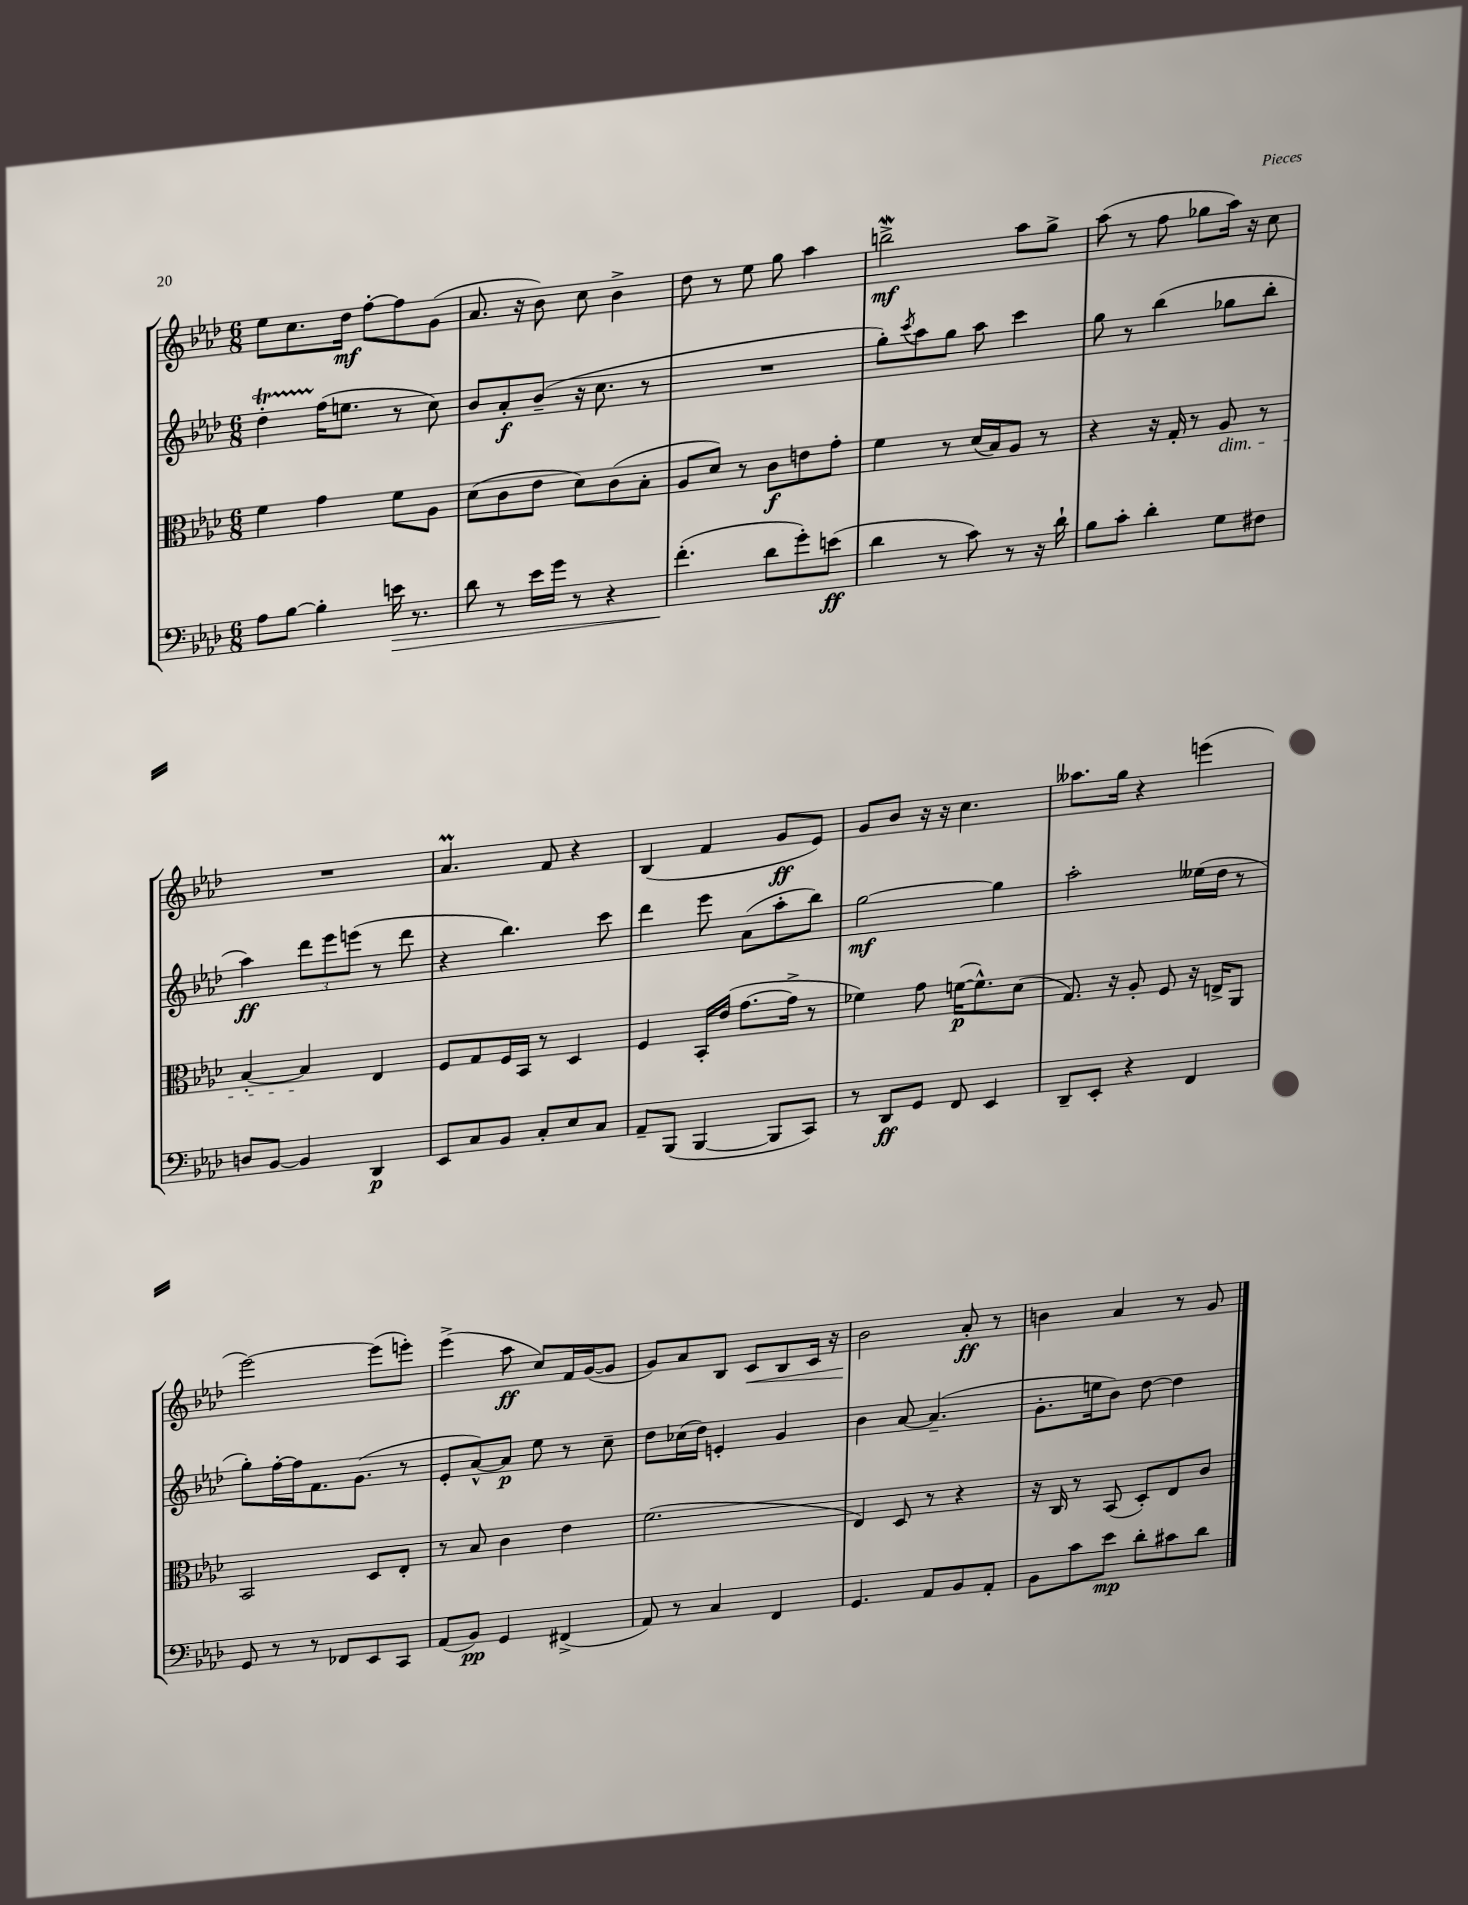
<<
\new StaffGroup <<
\new Staff = "s0" {
    \clef treble \key aes \major \numericTimeSignature \time 6/8
    ees''8 c''8. des''16\mf f''8~-. f''8 g'8( |
    aes'8. r16 bes'8) c''8 bes'4-> |
    des''8 r8 ees''8 g''8 aes''4 |
    b''2->\mordent\mf aes''8 g''8-> |
    aes''8( r8 f''8 ges''8 aes''16) r16 c''8 |
    R2. |
    aes'4.\prall f'8 r4 |
    bes4( f'4 g'8\ff ees'8) |
    g'8 bes'8 r16 r16 c''4. |
    aeses''8. g''16 r4 e'''4( |
    ees'''2~) ees'''8( e'''8-.) |
    ees'''4->( aes''8\ff c''8) f'16 g'16~( g'8 |
    g'8) aes'8 bes8 c'8\< bes8 c'16 r16 |
    bes'2\! aes'8-.\ff r8 |
    b'4 aes'4 r8 g'8 \bar "|." |
}
\new Staff = "s1" {
    \clef treble \key aes \major \numericTimeSignature \time 6/8
    des''4-.\startTrillSpan f''16\stopTrillSpan( e''8. r8 c''8) |
    bes'8 aes'8-.\f bes'8--( r16 c''8. r8 |
    R2. |
    g''8-.) \acciaccatura { c'''8 } aes''8 g''8 aes''8 c'''4 |
    g''8 r8 bes''4( ges''8 bes''8-. |
    aes''4\ff) \tuplet 3/2 { des'''8 ees'''8 e'''8( } r8 des'''8 |
    r4 bes''4.) c'''8 |
    des'''4 ees'''8 aes'8( aes''8-. bes''8) |
    g''2~\mf g''4 |
    aes''2-. eeses''16( des''16 r8 |
    g''8-.) f''16~-. f''16 f'8. g'8.( r8 |
    ees'8-. aes'8~-^) aes'8\p ees''8 r8 c''8-- |
    des''8 ces''16( des''16) e'4-. g'4 |
    bes'4 aes'8~ aes'4.--( |
    g'8.-. e''16 bes'8) des''8~ des''4 \bar "|." |
}
\new Staff = "s2" {
    \clef alto \key aes \major \numericTimeSignature \time 6/8
    f'4 g'4 f'8 aes8 |
    des'8( c'8 ees'8 des'8) c'8( bes8-. |
    aes8 des'8) r8 c'8\f e'8 g'8-. |
    f'4 r8 des'16( bes16) aes8 r8 |
    r4 r16 g16-. r8 aes8\dim r8 |
    bes4~-. bes4\! ees4 |
    f8 g8 f16 bes,16 r8 des4 |
    f4 bes,16-. ees'16( g'8.~ g'16-> r8 |
    fes'4) g'8 f'16~\p( f'8.-^) des'8( |
    g8.) r16 aes8-. f8 r16 e16-> aes,8 |
    bes,2 des8 ees8-. |
    r8 bes8 c'4 ees'4 |
    f'2.( |
    ees4) des8 r8 r4 |
    r16 c16 r8 bes,8( des8-.) ees8 c'8 \bar "|." |
}
\new Staff = "s3" {
    \clef bass \key aes \major \numericTimeSignature \time 6/8
    aes8 bes8~ bes4-. e'16\> r8. |
    des'8 r8 ees'16 g'16 r8 r4 |
    f'4.-.\!( des'8 g'8-.) e'8\ff( |
    des'4 r8 c'8) r8 r16 des'16-! |
    bes8 c'8-. des'4-. g8 fis8 |
    d8 bes,8~ bes,4 des,4\p |
    ees,8 c8 bes,8 c8-. ees8 c8 |
    aes,8-- bes,,8( bes,,4~ bes,,8 c,8) |
    r8 des,8\ff g,8 f,8 ees,4 |
    des,8-- ees,8-. r4 f,4 |
    g,8 r8 r8 fes,8 ees,8 c,8 |
    aes,8( bes,8\pp) g,4 fis,4->( |
    aes,8) r8 c4 f,4 |
    g,4. aes,8 bes,8 aes,8-. |
    bes,8 c'8 ees'8\mp des'8-. cis'8 des'8 \bar "|." |
}
>>
>>
\layout { \context { \Score \remove "Bar_number_engraver" } }
